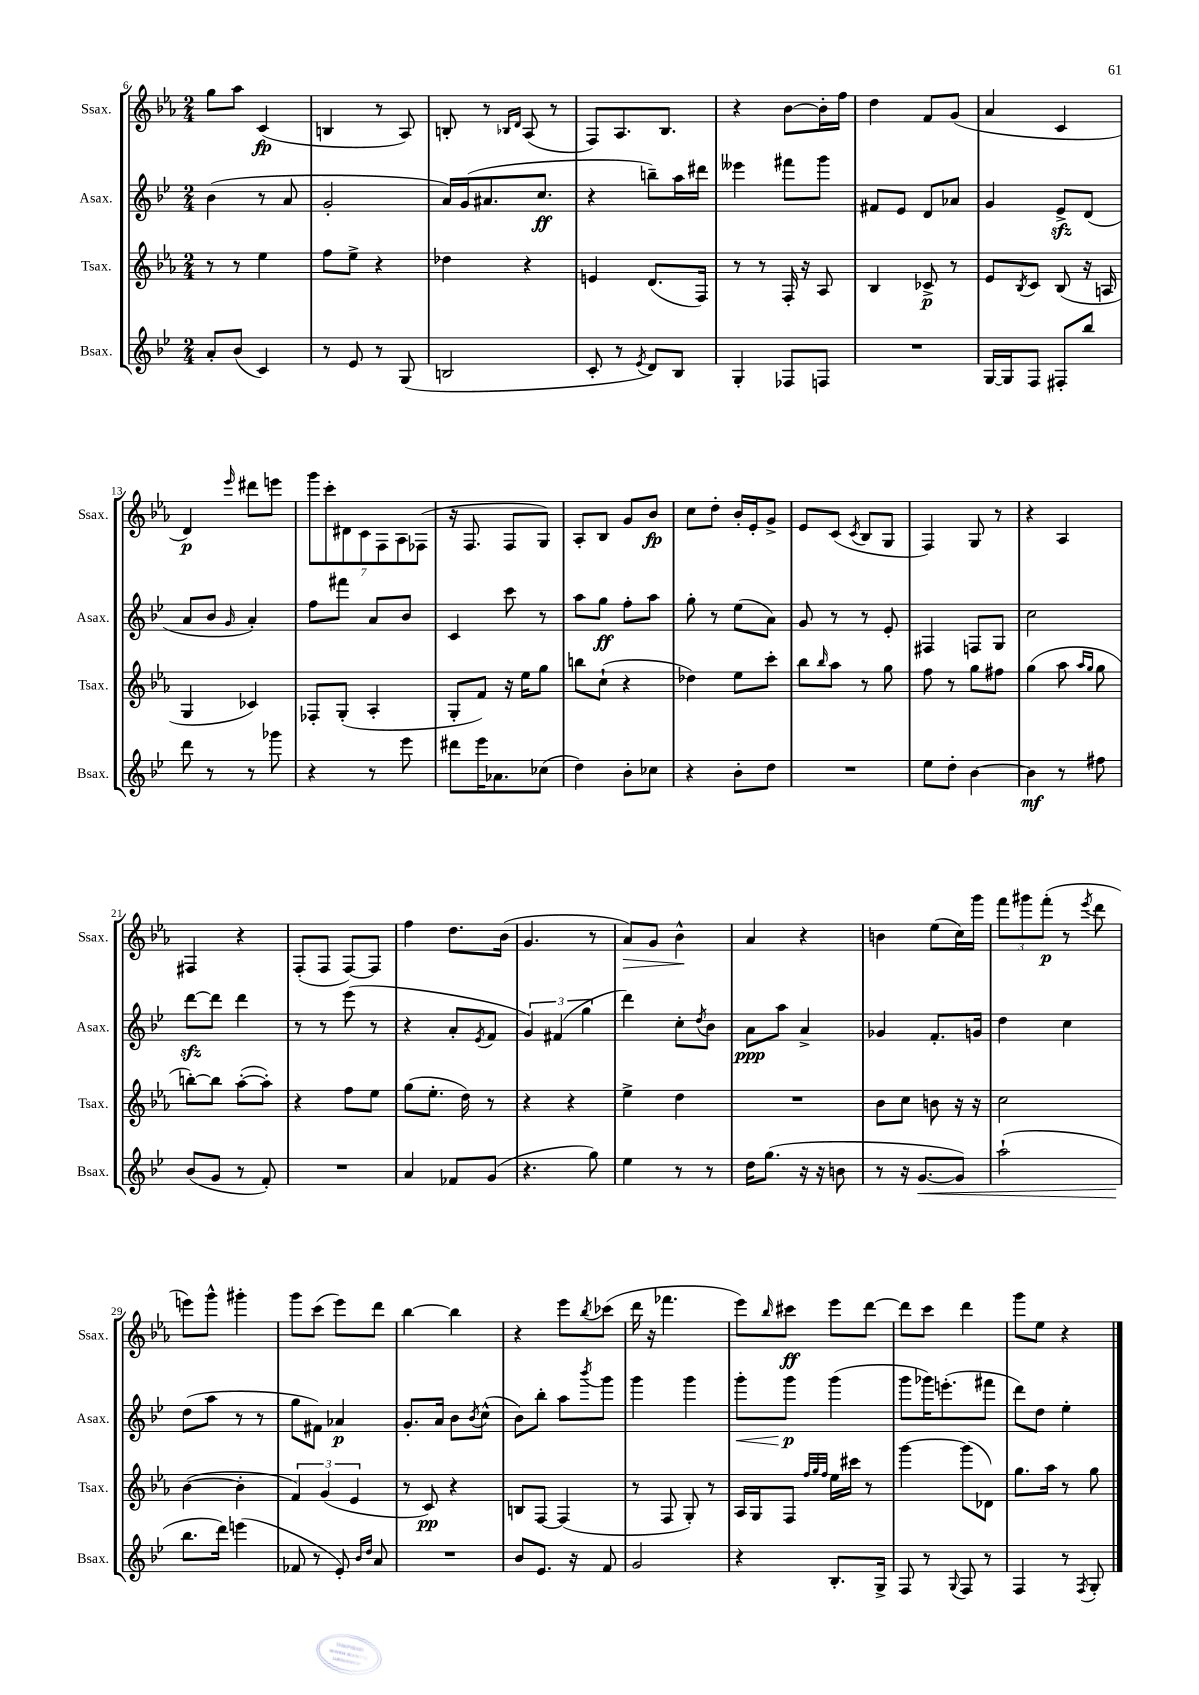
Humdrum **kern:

**kern	**dynam	**kern	**dynam	**kern	**dynam	**kern	**dynam
*part4	*part4	*part3	*part3	*part2	*part2	*part1	*part1
*staff4	*staff4	*staff3	*staff3	*staff2	*staff2	*staff1	*staff1
*I"Bsax.	*	*I"Tsax.	*	*I"Asax.	*	*I"Ssax.	*
*I'Bsax.	*	*I'Tsax.	*	*I'Asax.	*	*I'Ssax.	*
*clefG2	*	*clefG2	*	*clefG2	*	*clefG2	*
*k[b-e-]	*	*k[b-e-a-]	*	*k[b-e-]	*	*k[b-e-a-]	*
*M2/4	*	*M2/4	*	*M2/4	*	*M2/4	*
=6	=6	=6	=6	=6	=6	=6	=6
8a'/L	.	8r	.	(4b-\	.	8gg\L	.
(8b-/J	.	8r	.	.	.	8aa-\J	.
4c/)	.	4ee-\	.	8r	.	(4c/	fp
.	.	.	.	8a/	.	.	.
=7	=7	=7	=7	=7	=7	=7	=7
8r	.	8ff\L	.	2g'/	.	4Bn/	.
8e-/	.	8ee-^\J	.	.	.	.	.
8r	.	4r	.	.	.	8r	.
(8G/	.	.	.	.	.	8A-/)	.
=8	=8	=8	=8	=8	=8	=8	=8
2Bn/	.	4dd-X\	.	16a/LL)	.	8Bn'/	.
.	.	.	.	(16g/J	.	.	.
.	.	.	.	8.a#X/	.	8r	.
.	.	.	.	.	.	16qqB-X/LL	.
.	.	.	.	.	.	16qqd/JJ	.
.	.	4r	.	.	.	(8A-/	.
.	.	.	.	8.cc/J	ff	.	.
.	.	.	.	.	.	8r	.
=9	=9	=9	=9	=9	=9	=9	=9
8c'/	.	4en/	.	4r	.	8F/L)	.
8r	.	.	.	.	.	8.A-/	.
8qe-/	.	.	.	.	.	.	.
8d/L)	.	(8.d/L	.	8bbn~\L)	.	.	.
.	.	.	.	.	.	8.B-/J	.
8B-/J	.	.	.	16aa\L	.	.	.
.	.	16F/Jk)	.	16ddd#X\JJ	.	.	.
=10	=10	=10	=10	=10	=10	=10	=10
4G'/	.	8r	.	4eee--X\	.	4r	.
.	.	8r	.	.	.	.	.
8F-X/L	.	16F'/	.	8fff#X\L	.	[8b-\L	.
.	.	16r	.	.	.	.	.
8Fn/J	.	8A-/	.	8ggg\J	.	16b-'\L]	.
.	.	.	.	.	.	16ff\JJ	.
=11	=11	=11	=11	=11	=11	=11	=11
2r	.	4B-/	.	8f#X/L	.	4dd\	.
.	.	.	.	8e-/J	.	.	.
.	.	8c-X^/	p	8d/L	.	8f/L	.
.	.	8r	.	8a-X/J	.	(8g/J	.
=12	=12	=12	=12	=12	=12	=12	=12
[16G/LL	.	8e-/L	.	4g/	.	4a-/	.
16G/J]	.	.	.	.	.	.	.
.	.	8qB-/	.	.	.	.	.
8F/J	.	8c/J	.	.	.	.	.
8F#X'/L	.	(8B-/	.	8e-zz^/L	.	4c/	.
8bb-/J	.	16r	.	(8d/J	.	.	.
.	.	16An/	.	.	.	.	.
!!LO:LB:g=z
=13	=13	=13	=13	=13	=13	=13	=13
8ddd\	.	4G/	.	8a/L	.	4d/)	p
8r	.	.	.	8b-/J	.	.	.
.	.	.	.	16qqg/	.	16qqeee-/	.
8r	.	4c-X/)	.	4a'/)	.	8ddd#X\L	.
8ggg-X\	.	.	.	.	.	8eeen\J	.
=14	=14	=14	=14	=14	=14	=14	=14
4r	.	8F-X'/L	.	8ff\L	.	14ggg\L	.
.	.	.	.	.	.	14ccc'\	.
.	.	(8G'/J	.	8fff#X\J	.	.	.
.	.	.	.	.	.	14d#X\	.
.	.	.	.	.	.	14c\	.
8r	.	4A-'/	.	8a/L	.	.	.
.	.	.	.	.	.	14F\	.
.	.	.	.	.	.	14A-\	.
8eee-\	.	.	.	8b-/J	.	.	.
.	.	.	.	.	.	(14F-X\J	.
=15	=15	=15	=15	=15	=15	=15	=15
8ddd#X\L	.	8G'/L	.	4c/	.	16r	.
.	.	.	.	.	.	8.F/	.
16eee-\K	.	8f/J)	.	.	.	.	.
8.a-X\	.	.	.	.	.	.	.
.	.	16r	.	8ccc\	.	8F/L	.
.	.	16ee-\KL	.	.	.	.	.
(8cc-X\J	.	8gg\J	.	8r	.	8G/J)	.
=16	=16	=16	=16	=16	=16	=16	=16
4dd\)	.	8bbn\L	.	8aa\L	.	8A-'/L	.
.	.	(8cc`\J	.	8gg\J	ff	8B-/J	.
8b-'\L	.	4r	.	8ff'\L	.	8g/L	.
8cc-X\J	.	.	.	8aa\J	.	8b-/J	fp
=17	=17	=17	=17	=17	=17	=17	=17
4r	.	4dd-X\)	.	8gg'\	.	8cc\L	.
.	.	.	.	8r	.	8dd'\J	.
8b-'\L	.	8ee-\L	.	(8ee-\L	.	16b-'/LL	.
.	.	.	.	.	.	16e-'/J	.
8dd\J	.	8ccc'\J	.	8a\J)	.	8g^/J	.
=18	=18	=18	=18	=18	=18	=18	=18
2r	.	8bb-\L	.	8g/	.	8e-/L	.
.	.	16qqbb-/	.	.	.	.	.
.	.	8aa-\J	.	8r	.	(8c/J	.
.	.	.	.	.	.	8qc/	.
.	.	8r	.	8r	.	8B-/L	.
.	.	8gg\	.	8e-'/	.	8G/J	.
=19	=19	=19	=19	=19	=19	=19	=19
8ee-\L	.	8ff\	.	4F#X/	.	4F/)	.
8dd'\J	.	8r	.	.	.	.	.
[4b-\	.	8gg\L	.	8Fn/L	.	8G/	.
.	.	8ff#X\J	.	8G/J	.	8r	.
=20	=20	=20	=20	=20	=20	=20	=20
4b-\]	mf	(4gg\	.	2cc\	.	4r	.
8r	.	8aa-\	.	.	.	4A-/	.
.	.	16qqaa-/LL	.	.	.	.	.
.	.	16qqgg/JJ	.	.	.	.	.
8ff#X\	.	8gg\	.	.	.	.	.
!!LO:LB:g=z
=21	=21	=21	=21	=21	=21	=21	=21
(8b-/L	.	[8bbn'\L)	.	[8dddzz\L	.	4F#X/	.
8g/J	.	8bb\J]	.	8ddd\J]	.	.	.
8r	.	([8aa-'\L	.	4ddd\	.	4r	.
8f'/)	.	8aa-'\J])	.	.	.	.	.
=22	=22	=22	=22	=22	=22	=22	=22
2r	.	4r	.	8r	.	(8F'/L	.
.	.	.	.	8r	.	8F/J	.
.	.	8ff\L	.	(8eee-\	.	[8F/L)	.
.	.	8ee-\J	.	8r	.	8F/J]	.
=23	=23	=23	=23	=23	=23	=23	=23
4a/	.	(8gg\L	.	4r	.	4ff\	.
.	.	8.ee-'\J	.	.	.	.	.
8f-X/L	.	.	.	8a'/L	.	8.dd\L	.
.	.	16dd\)	.	.	.	.	.
.	.	.	.	8qe-/	.	.	.
(8g/J	.	8r	.	8f/J	.	.	.
.	.	.	.	.	.	(16b-\Jk	.
=24	=24	=24	=24	=24	=24	=24	=24
4.r	.	4r	.	6g/)	.	4.g/	.
.	.	.	.	(6f#X/	.	.	.
.	.	4r	.	.	.	.	.
.	.	.	.	6gg\	.	.	.
8gg\)	.	.	.	.	.	8r	.
=25	=25	=25	=25	=25	=25	=25	=25
!	!	!	!	!	!	!	!LO:HP:b
4ee-\	.	4ee-^\	.	4ddd\)	.	8a-/L)	>
.	.	.	.	.	.	8g/J	.
8r	.	4dd\	.	8cc'\L	.	4b-^^\	.
.	.	.	.	8qdd/	.	.	.
8r	.	.	.	8b-\J	.	.	.
.	.	.	.	.	.	.	]
=26	=26	=26	=26	=26	=26	=26	=26
16dd\KL	.	2r	.	8a\L	ppp	4a-/	.
(8.gg\J	.	.	.	.	.	.	.
.	.	.	.	8aa\J	.	.	.
16r	.	.	.	4a^/	.	4r	.
16r	.	.	.	.	.	.	.
8bn\	.	.	.	.	.	.	.
=27	=27	=27	=27	=27	=27	=27	=27
8r	.	8b-\L	.	4g-X/	.	4bn\	.
16r	.	8cc\J	.	.	.	.	.
!	!LO:HP:b	!	!	!	!	!	!
[8.g/L	<	.	.	.	.	.	.
.	.	8bn\	.	8.f'/L	.	(8ee-\L	.
8g/J])	.	16r	.	.	.	16cc\L)	.
.	.	16r	.	16gn/Jk	.	16ggg\JJ	.
=28	=28	=28	=28	=28	=28	=28	=28
(2aa`\	.	2cc\	.	4dd\	.	12fff\L	.
.	.	.	.	.	.	12ggg#X\	.
.	.	.	.	.	.	(12fff'\J	p
.	.	.	.	4cc\	.	8r	.
.	.	.	.	.	.	8qeee-/	.
.	.	.	.	.	.	8ddd\	.
!!LO:LB:g=z
=29	=29	=29	=29	=29	=29	=29	=29
8.bb-\L	.	([4b-\	.	(8dd\L	.	8eeen\L)	.
.	.	.	.	8aa\J	.	8ggg^^\J	.
16ddd\Jk)	[	.	.	.	.	.	.
(4eeen\	.	4b-'\]	.	8r	.	4ggg#X'\	.
.	.	.	.	8r	.	.	.
=30	=30	=30	=30	=30	=30	=30	=30
8f-X/	.	6f/)	.	8gg\L	.	8ggg\L	.
8r	.	.	.	8f#X\J)	.	(8ccc\J	.
.	.	(6g/	.	.	.	.	.
8e-'/)	.	.	.	4a-X/	p	8eee-\L)	.
.	.	6e-/	.	.	.	.	.
16qqb-/LL	.	.	.	.	.	.	.
16qqdd/JJ	.	.	.	.	.	.	.
8a/	.	.	.	.	.	8ddd\J	.
=31	=31	=31	=31	=31	=31	=31	=31
2r	.	8r	.	8.g'/L	.	[4bb-\	.
.	.	8c/)	pp	.	.	.	.
.	.	.	.	16a/Jk	.	.	.
.	.	4r	.	8b-\L	.	4bb-\]	.
.	.	.	.	8qb-/	.	.	.
.	.	.	.	(8cc^^\J	.	.	.
=32	=32	=32	=32	=32	=32	=32	=32
8b-/L	.	8Bn/L	.	8b-\L)	.	4r	.
8.e-/J	.	[8F/J	.	8bb-'\J	.	.	.
.	.	(4F/]	.	8aa\L	.	8eee-\L	.
16r	.	.	.	.	.	.	.
.	.	.	.	8qbbb-/	.	8qbb-/	.
8f/	.	.	.	8ggg\J	.	(8ccc-X\J	.
=33	=33	=33	=33	=33	=33	=33	=33
2g/	.	8r	.	4ggg\	.	16ddd\	.
.	.	.	.	.	.	16r	.
.	.	8F/	.	.	.	4.fff-X\	.
.	.	8G'/)	.	4ggg\	.	.	.
.	.	8r	.	.	.	.	.
=34	=34	=34	=34	=34	=34	=34	=34
!	!	!	!	!	!LO:HP:b	!	!
4r	.	16A-/LL	.	8ggg'\L	<	8eee-\L)	.
.	.	16G/J	.	.	.	.	.
.	.	.	.	.	.	16qqbb-/	.
.	.	8F/J	.	8ggg\J	p	8ccc#X\J	ff
.	.	32qqff/LLL	.	.	.	.	.
.	.	32qqgg/	.	.	.	.	.
.	.	32qqff/JJJ	.	.	.	.	.
8.B-'/L	.	16ee-\LL	.	(4ggg\	[	8eee-\L	.
.	.	16ccc#X\JJ	.	.	.	.	.
.	.	8r	.	.	.	[8ddd\J	.
16G^/Jk	.	.	.	.	.	.	.
=35	=35	=35	=35	=35	=35	=35	=35
8F/	.	[4ggg\	.	8ggg\L	.	8ddd\L]	.
8r	.	.	.	16ggg-X\K)	.	8ccc\J	.
.	.	.	.	(8.eeen'\	.	.	.
8qqG/	.	.	.	.	.	.	.
8F/	.	(8ggg\L]	.	.	.	4ddd\	.
8r	.	8d-X\J)	.	8fff#X\J	.	.	.
=36	=36	=36	=36	=36	=36	=36	=36
4F/	.	8.gg\L	.	8ddd\L)	.	8ggg\L	.
.	.	.	.	8dd\J	.	8ee-\J	.
.	.	16aa-\Jk	.	.	.	.	.
8r	.	8r	.	4ee-'\	.	4r	.
8qF/	.	.	.	.	.	.	.
8G'/	.	8gg\	.	.	.	.	.
==	==	==	==	==	==	==	==
*-	*-	*-	*-	*-	*-	*-	*-
